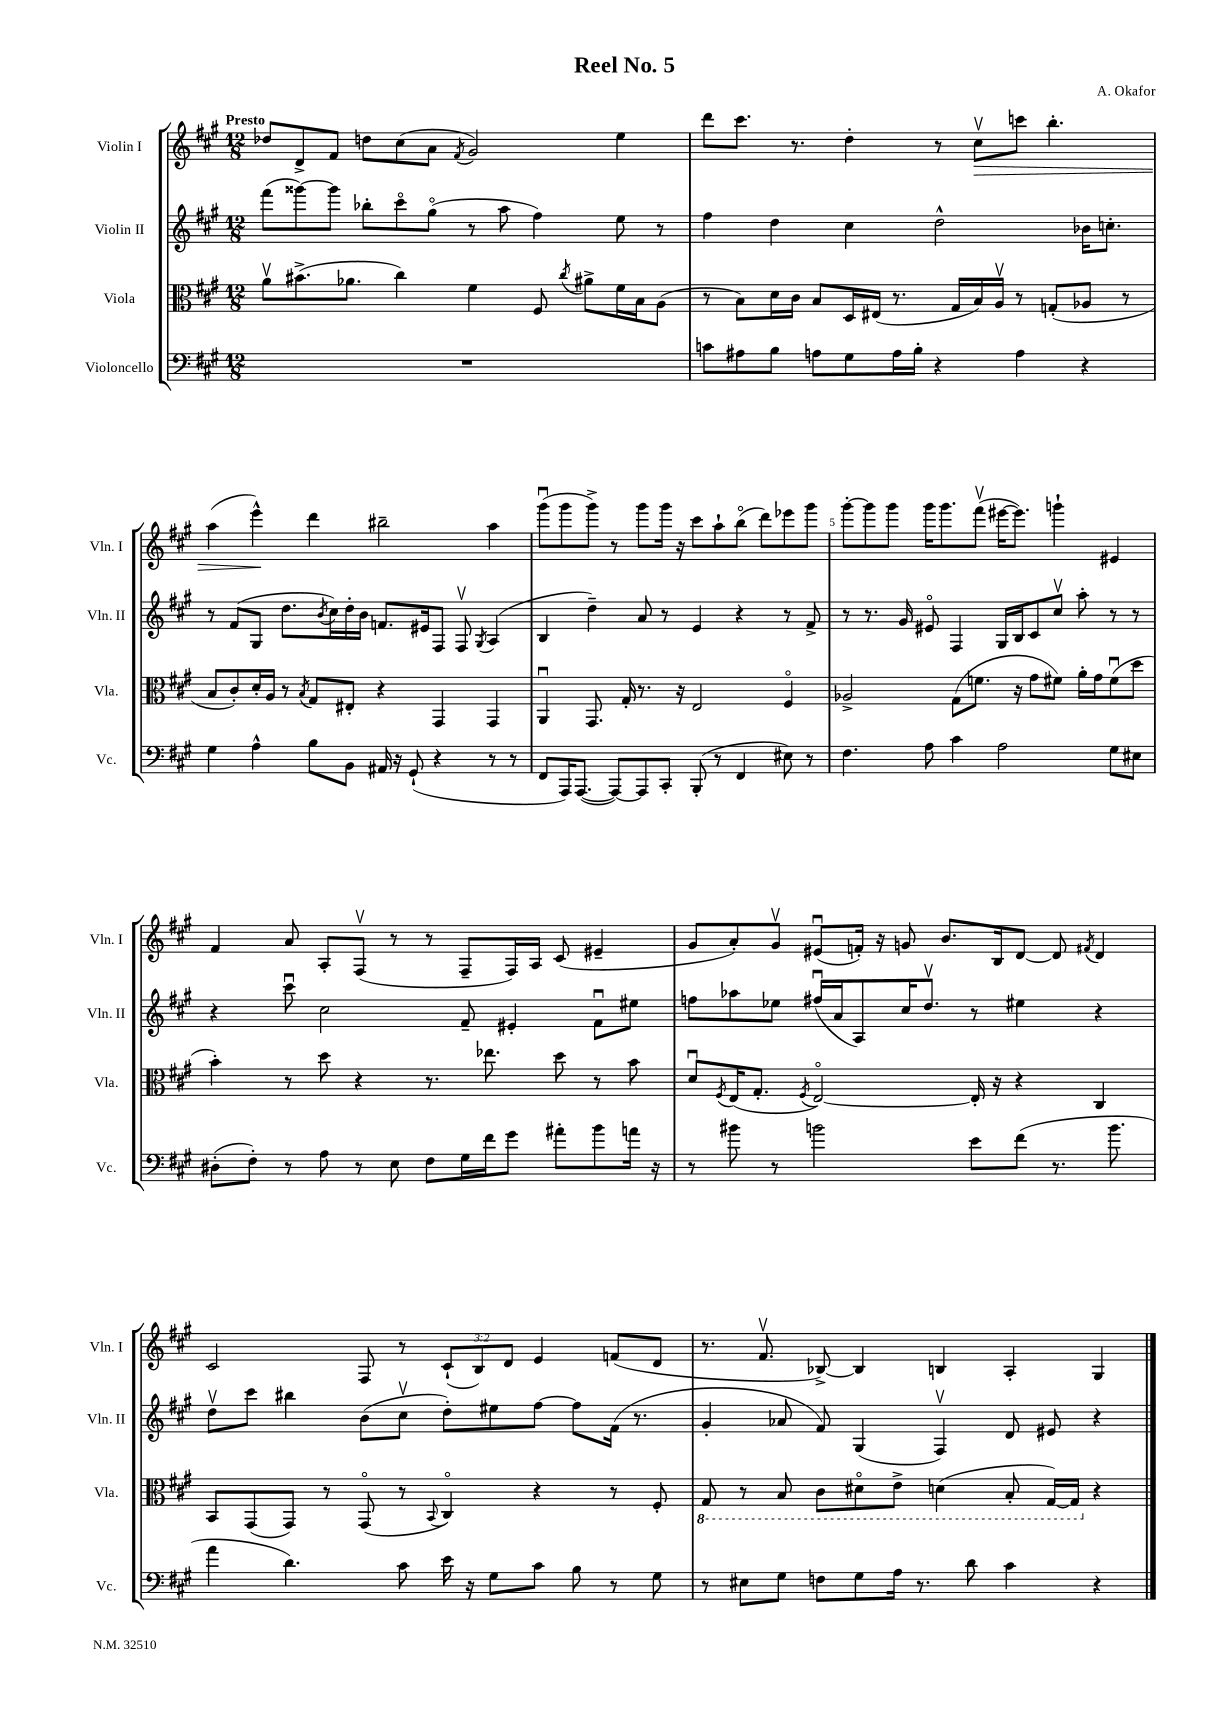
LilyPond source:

\header { title = "Reel No. 5" composer = "A. Okafor" }
<<
\new StaffGroup <<
\new Staff = "s0" \with { instrumentName = "Violin I" shortInstrumentName = "Vln. I" } {
    \clef treble \key a \major \numericTimeSignature \time 12/8 \override Staff.TupletNumber.text = #tuplet-number::calc-fraction-text \tempo "Presto"
    des''8 d'8-> fis'8 d''8 cis''8( a'8 \acciaccatura { fis'8 } gis'2) e''4 |
    d'''8 cis'''8. r8. d''4-. r8 cis''8\upbow\> c'''8 b''4.-. |
    a''4( e'''4-^\!) d'''4 bis''2-- a''4 |
    gis'''8\downbow( gis'''8 gis'''8->) r8 gis'''8 gis'''16 r16 cis'''8 a''8-! b''8\flageolet( d'''8) ees'''8 gis'''8 |
    gis'''8~-. gis'''8 gis'''8 gis'''16 gis'''8. fis'''8\upbow( eis'''16~ eis'''8.) g'''4-! eis'4 |
    fis'4 a'8 a8-. fis8\upbow( r8 r8 fis8-- fis16) a16 cis'8( eis'4-- |
    gis'8 a'8-.) gis'8\upbow eis'8\downbow( f'16-.) r16 g'8 b'8. b16 d'8~ d'8 \acciaccatura { fis'8 } d'4 |
    cis'2 fis8 r8 \tuplet 3/2 { cis'8-!( b8) d'8 } e'4 f'8( d'8 |
    r8. fis'8.\upbow bes8~->) bes4 b4 a4-. gis4 \bar "|." |
}
\new Staff = "s1" \with { instrumentName = "Violin II" shortInstrumentName = "Vln. II" } {
    \clef treble \key a \major \numericTimeSignature \time 12/8
    fis'''8( gisis'''8~) gisis'''8 bes''8-. cis'''8\flageolet gis''8\flageolet( r8 a''8 fis''4) e''8 r8 |
    fis''4 d''4 cis''4 d''2-^ bes'16 c''8.-. |
    r8 fis'8( gis8 d''8. \acciaccatura { b'8 } cis''16) d''16-. b'16 f'8. eis'16 fis8 fis8\upbow \acciaccatura { gis8 } a4( |
    b4 d''4--) a'8 r8 e'4 r4 r8 fis'8-> |
    r8 r8. gis'16 eis'8\flageolet fis4 gis16 b16 cis'8 cis''8\upbow a''8-. r8 r8 |
    r4 cis'''8\downbow cis''2 fis'8-- eis'4-. fis'8\downbow eis''8 |
    f''8 aes''8 ees''8 fis''16\downbow( a'16 a8) cis''16 d''8.\upbow r8 eis''4 r4 |
    d''8\upbow cis'''8 bis''4 b'8( cis''8\upbow d''8-.) eis''8 fis''8~ fis''8 fis'16( r8. |
    gis'4-. aes'8 fis'8) gis4( fis4\upbow) d'8 eis'8 r4 \bar "|." |
}
\new Staff = "s2" \with { instrumentName = "Viola" shortInstrumentName = "Vla." } {
    \clef alto \key a \major \numericTimeSignature \time 12/8
    a'8\upbow bis'8.->( aes'8. cis''4) fis'4 fis8 \acciaccatura { cis''8 } ais'8-> fis'16 b16 a8( |
    r8 b8) d'16 cis'16 b8 d16 eis16( r8. gis16 b16) a16\upbow r8 g8-.( aes8 r8 |
    b8 cis'8-.) d'16-. a16 r8 \acciaccatura { b8 } gis8 eis8-. r4 gis,4 gis,4 |
    a,4\downbow gis,8. gis16-. r8. r16 e2 fis4\flageolet |
    aes2-> gis8( f'8. r16 gis'8 fis'8) a'16-. gis'16 fis'8\downbow( d''8 |
    b'4-.) r8 d''8 r4 r8. ees''8. d''8 r8 b'8 |
    d'8\downbow \acciaccatura { fis8 } e16( gis8.-. \acciaccatura { fis8 } e2~\flageolet) e16-. r16 r4 cis4 |
    b,8 gis,8( gis,8) r8 gis,8\flageolet( r8 \appoggiatura { b,8 } cis4\flageolet) r4 r8 fis8-. |
    \ottava #-1 gis,8 r8 b,8 cis8 dis8\flageolet e8-> d4( b,8-. gis,16~) gis,16 \ottava #0 r4 \bar "|." |
}
\new Staff = "s3" \with { instrumentName = "Violoncello" shortInstrumentName = "Vc." } {
    \clef bass \key a \major \numericTimeSignature \time 12/8
    R1. |
    c'8 ais8 b8 a8 gis8 a16 b16-. r4 a4 r4 |
    gis4 a4-^ b8 b,8 ais,16 r16 gis,8-!( r4 r8 r8 |
    fis,8 a,,16) a,,8.~( a,,8~) a,,8 cis,8-. b,,8-.( r8 fis,4 eis8) r8 |
    fis4. a8 cis'4 a2 gis8 eis8 |
    dis8-.( fis8-.) r8 a8 r8 e8 fis8 gis16 fis'16 gis'8 ais'8-. b'8 a'16 r16 |
    r8 bis'8 r8 b'2 e'8 fis'8( r8. b'8. |
    a'4 d'4.) cis'8 e'16 r16 gis8 cis'8 b8 r8 gis8 |
    r8 eis8 gis8 f8 gis8 a16 r8. d'8 cis'4 r4 \bar "|." |
}
>>
>>
\layout { \context { \Score \override BarNumber.break-visibility = ##(#f #t #t) barNumberVisibility = #(every-nth-bar-number-visible 5) } }
